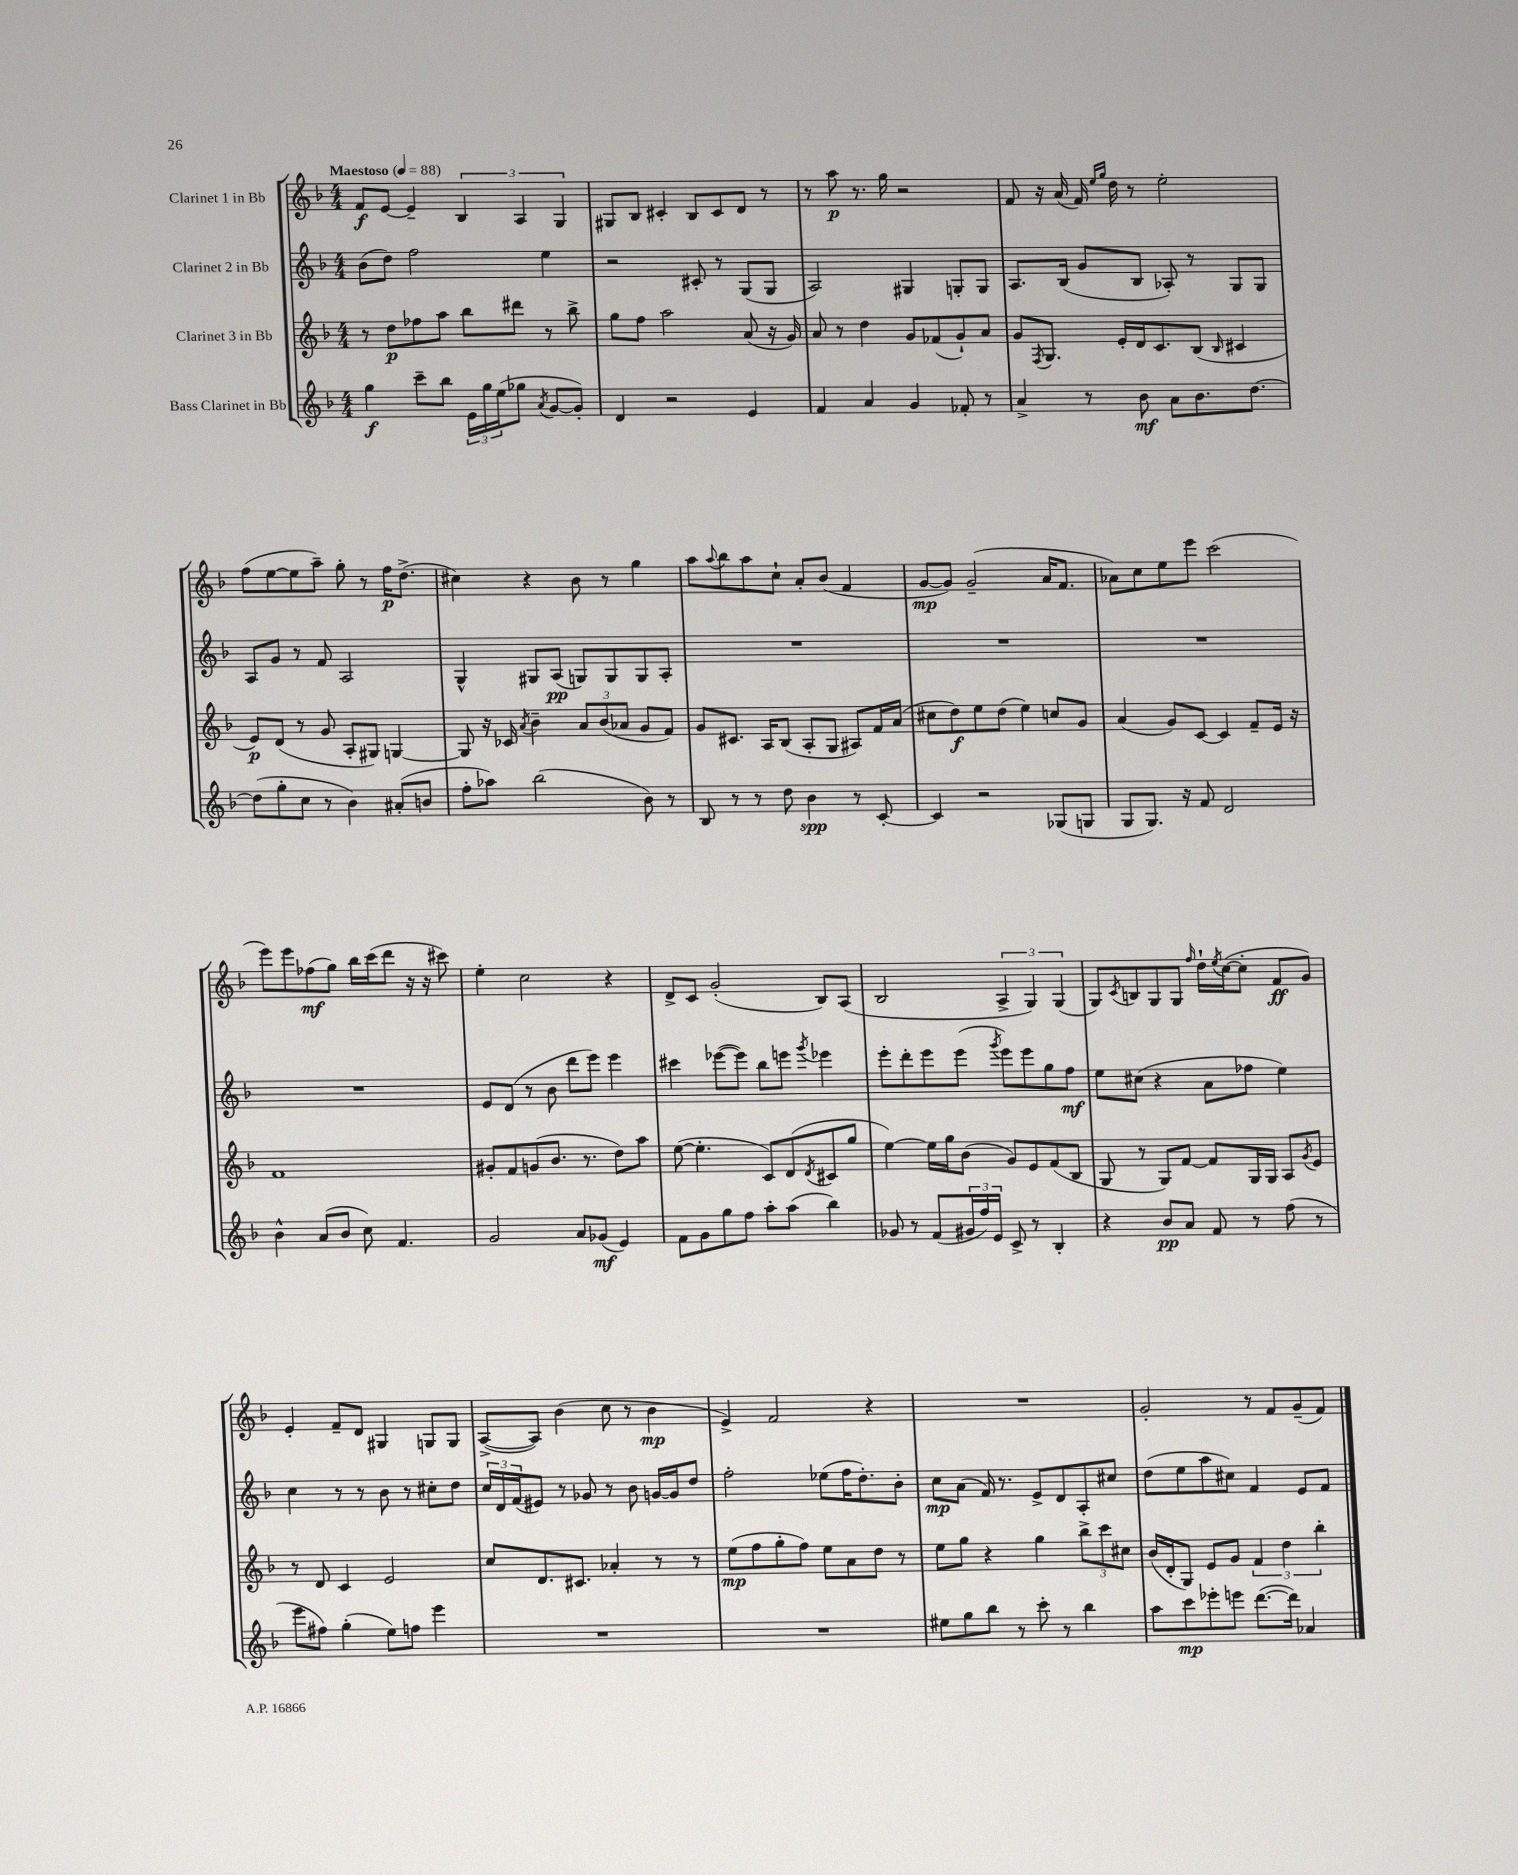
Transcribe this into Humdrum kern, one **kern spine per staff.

**kern	**kern	**kern	**kern
*staff4	*staff3	*staff2	*staff1
*clefG2	*clefG2	*clefG2	*clefG2
*k[b-]	*k[b-]	*k[b-]	*k[b-]
*M4/4	*M4/4	*M4/4	*M4/4
*MM88	*MM88	*MM88	*MM88
4gg	8r	(8b-	8f
.	8dd	8dd)	[8e
8ccc~	8ff-	2ff	4e~]
8bb-	8aa	.	.
24e	8bb-	.	6B-
24gg	.	.	.
(24ee	.	.	.
8gg-	8ddd#	.	.
.	.	.	6A
8qa	.	.	.
[8g	8r	4ee	.
.	.	.	6G
8g'])	8bb-^	.	.
=	=	=	=
4d	8gg	2r	8G#
.	8ff	.	8B-
2r	2aa	.	4c#'
.	.	8c#'	8B-
.	.	8r	8c#
4e	(8a	(8G	8d
.	16r	8G	8r
.	16g)	.	.
=	=	=	=
4f	8a	2A)	8r
.	8r	.	8aa
4a	4dd	.	8.r
.	.	.	16gg
4g	8g	4G#	2r
.	(8f-	.	.
8f-'	8g`)	8G'	.
8r	8a	8G	.
=	=	=	=
4a^	8g	8.A	8f
.	8qF	.	.
.	8.G	.	16r
.	.	(16B-	(16a
8r	.	8g	16f)
.	.	.	16qqee
.	.	.	16qqgg
.	16e'	.	16dd
8b-	16d	8B-	8r
.	8.c	.	.
8a	.	8A-')	2ee'
8.b-	(8B-	8r	.
.	16qqB-	.	.
.	4c#	8G	.
[8.dd	.	.	.
.	.	8G	.
=	=	=	=
(8dd]	8e)	8A	(8ff
8gg'	(8d	8g	[8ee
8cc	8r	8r	8ee]
8r	8g	8f	8aa~)
4b-)	8A'	2A	8gg'
.	8G#)	.	8r
(8a#'	[4G	.	16ff
.	.	.	(8.dd^
8b	.	.	.
=	=	=	=
8ff'	8G]	4G^^	4cc#)
8aa-)	16r	.	.
.	16c-	.	.
.	8qa	.	.
(2bb-	4b-~	8G#	4r
.	.	(8A	.
.	12a	8G)	8b-
.	(12b-	.	.
.	.	8G	8r
.	12a-	.	.
8b-)	8g	8G	4gg
8r	8f)	8A'	.
=	=	=	=
8B-	8g	1r	8aa
.	.	.	8qqaa
8r	8.c#	.	8bb-
8r	.	.	8aa
.	16A	.	.
8dd	(8B-	.	8cc`
4b-	8A'	.	8a'
.	8G	.	(8b-
8r	8A#)	.	4f
[8c'	16f	.	.
.	(16a	.	.
=	=	=	=
4c]	8cc#	1r	[8g
.	8dd)	.	8g])
2r	8ee	.	(2g~
.	(8dd	.	.
.	4ee)	.	.
(8G-	8cc	.	16a
.	.	.	8.f
8G	8g	.	.
=	=	=	=
8G	(4a	1r	8a-)
8.G)	.	.	8cc
.	8g)	.	8ee
16r	.	.	.
8f	[8c	.	8eee
2d	4c]	.	(2ccc
.	8f~	.	.
.	16e	.	.
.	16r	.	.
=	=	=	=
4b-^^	1f	1r	8eee)
.	.	.	8eee
(8a	.	.	(8ff-
8b-	.	.	8gg)
8cc)	.	.	16bb-
.	.	.	(16ccc
4.f	.	.	8ddd
.	.	.	16r
.	.	.	16r
.	.	.	8ccc#)
=	=	=	=
2g	8g#'	8e	4ee'
.	8f	(8d	.
.	(8g	8r	2cc
.	8.b-	8b-	.
8a	.	8ddd	.
.	8.r	.	.
(8g-	.	8eee)	.
4e)	8dd)	4eee	4r
.	8aa	.	.
=	=	=	=
8f	([8ee	4ccc#	8d^
8g	4.ee']	.	8c
8gg	.	([8eee-	(2g'
8ff	.	8eee-])	.
8aa'	8c)	8bb-	.
(8aa	(8d	8eee	.
.	8qd	8qggg	.
4bb-)	8c#	4eee-	8B-)
.	8gg	.	(8A
=	=	=	=
8g-	[4ee)	8eee'	2B-
8r	.	8ddd'	.
(8f	16ee]	8eee	.
.	16gg	.	.
24g#	(8b-	(8eee	.
24ff)	.	.	.
24e	.	.	.
.	.	8qggg	.
8c^	8g)	8eee)	6A^
8r	8e	8eee	.
.	.	.	6G)
4B-'	(8f	8gg	.
.	.	.	(6G
.	8B-	8ff	.
=	=	=	=
4r	8G	8ee	8G)
.	.	.	8qc
.	8r	(8cc#	8B
8b-	8G)	4r	8G
8a	[8f	.	8G
.	.	.	16qqff
8f	8f]	8a	16dd`
.	.	.	8qee
.	.	.	([16cc
8r	16G	8ff-	8cc']
.	16G	.	.
(8ff	8A	4ee)	8f
.	8qg	.	.
8r	8e	.	8g)
=	=	=	=
8eee	8r	4cc	4e'
8ff#)	8d	.	.
(4gg'	4c	8r	8f~
.	.	8r	8d
8ee)	2e	8b-	4G#
8ff	.	8r	.
4eee	.	8cc#'	8G
.	.	8dd	8G
=	=	=	=
1r	8cc	24cc	([8A^
.	.	24d	.
.	.	(24f	.
.	8.d	8e#)	8A])
.	.	8r	(4b-
.	8.c#	.	.
.	.	8g-	.
.	4a-'	8r	8cc
.	.	8b-	8r
.	8r	[16g	4b-
.	.	16g]	.
.	8r	8dd	.
=	=	=	=
1r	(8ee	2ff'	4e^)
.	8ff	.	.
.	8gg'	.	2f
.	8ff)	.	.
.	8ee	(8ee-	.
.	8a	16ff	.
.	.	8.dd')	.
.	8dd	.	4r
.	8r	8b-'	.
=	=	=	=
8ee#	8ee	8cc	1r
8gg	8gg	(8a	.
8bb-	4r	16f)	.
.	.	8.r	.
8r	.	.	.
8ccc'	4gg	8e^	.
8r	.	8d	.
4bb-	12bb-^	8A'	.
.	12ccc	.	.
.	.	8cc#	.
.	12cc#	.	.
=	=	=	=
8aa	(16b-	(8dd	2g'
.	16d'	.	.
8ccc	8G)	8ee	.
8eee-'	8e	8aa	.
8eee	8g	8cc#)	.
([8.ddd	6f	4f	8r
.	.	.	8f
.	6dd	.	.
16ddd])	.	.	.
4a-	.	8e	(8g~
.	6bb-'	.	.
.	.	8f	8f)
==	==	==	==
*-	*-	*-	*-
